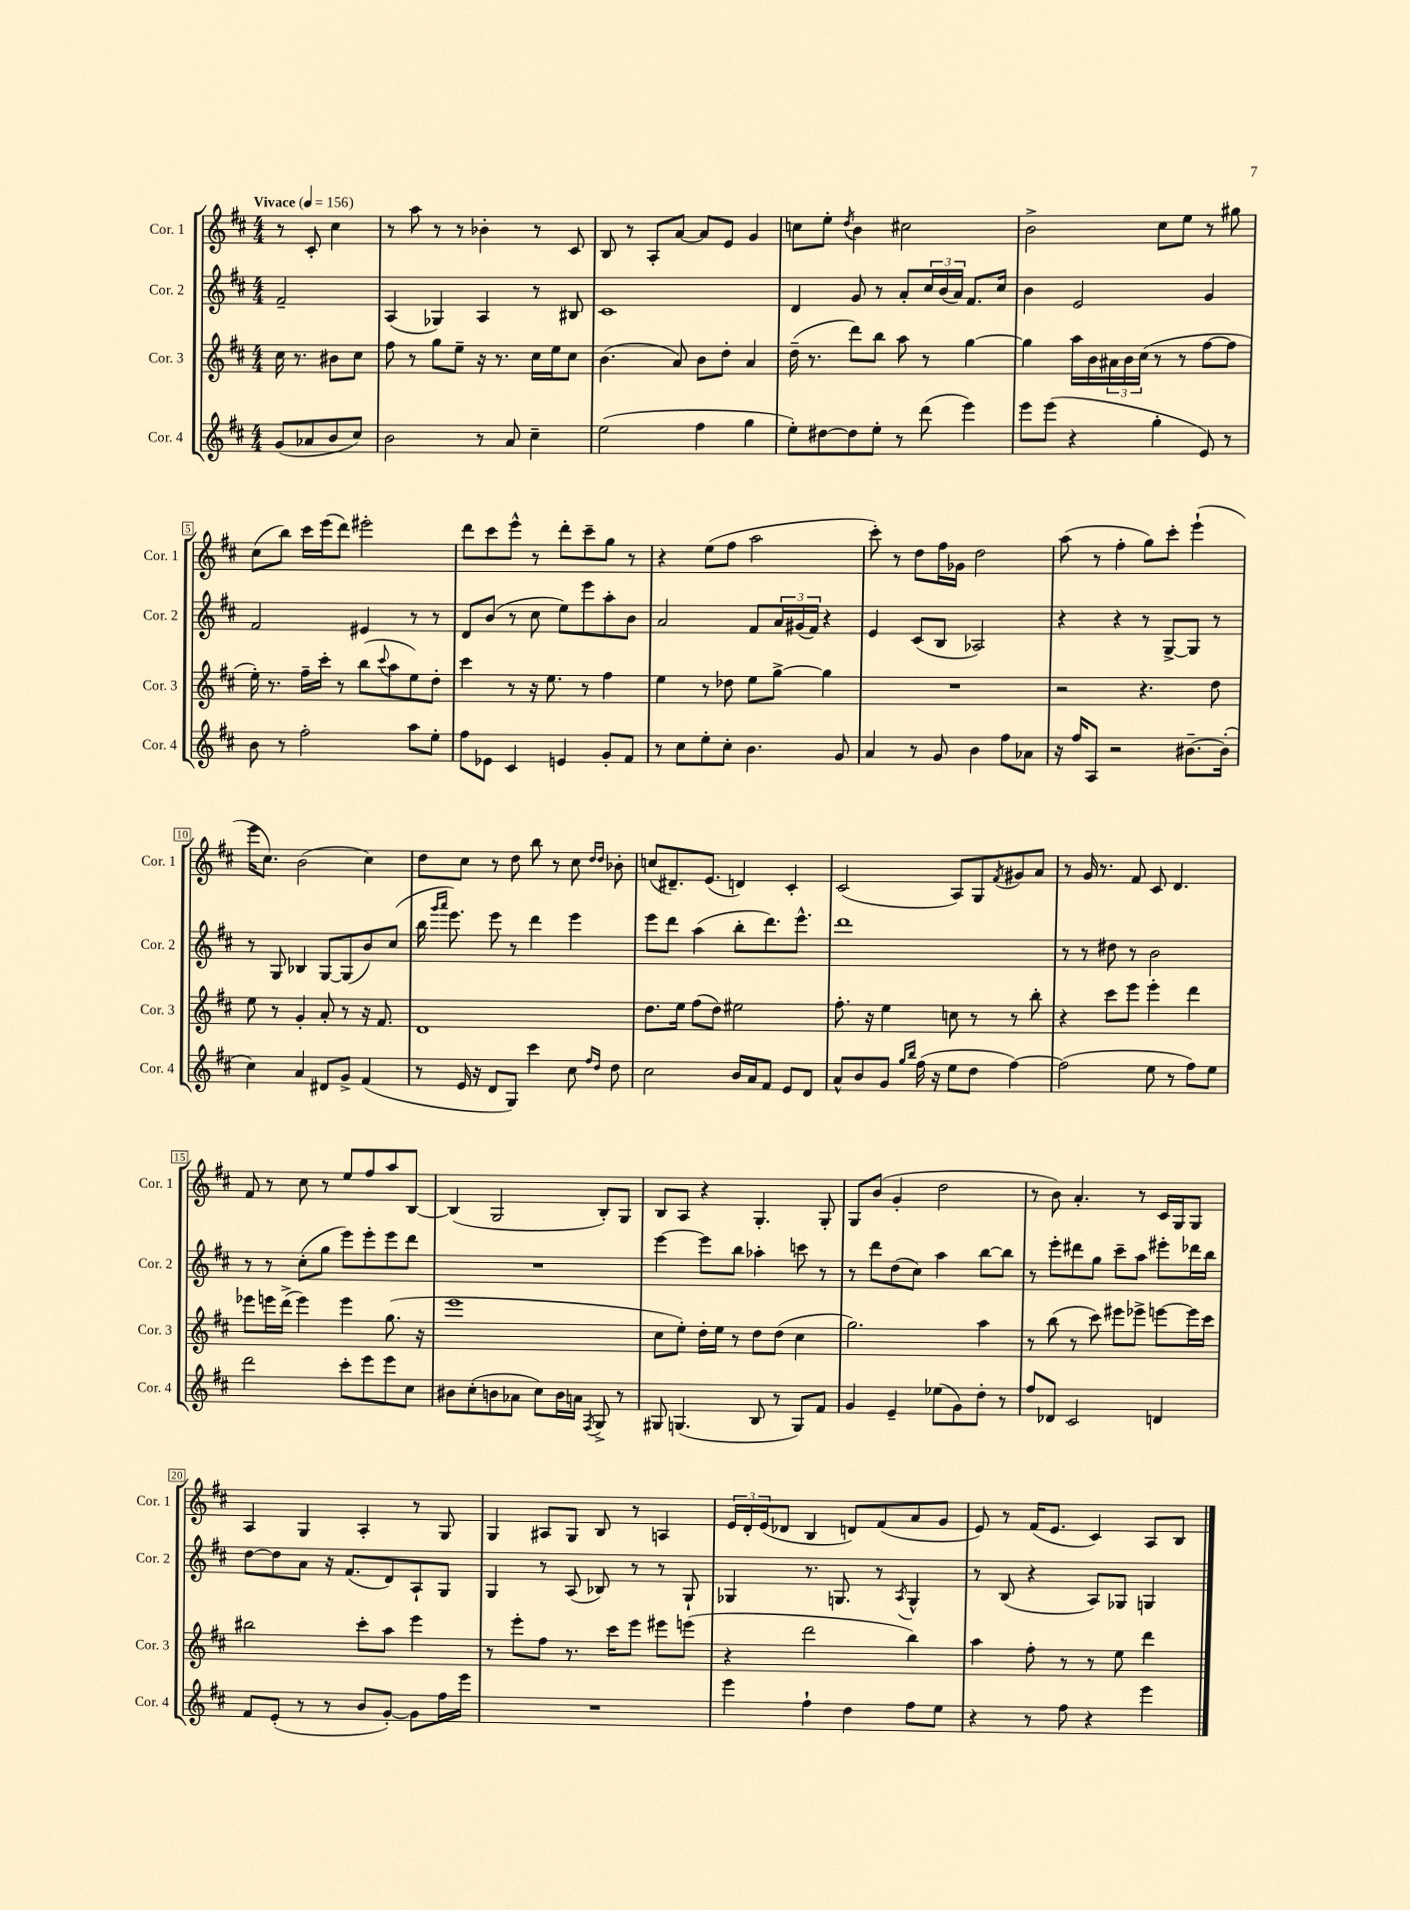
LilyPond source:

<<
\new StaffGroup <<
\new Staff = "s0" \with { instrumentName = "Cor. 1" shortInstrumentName = "Cor. 1" } {
    \clef treble \key d \major \numericTimeSignature \time 4/4 \partial 2 \tempo "Vivace" 4 = 156
    r8 cis'8-. cis''4 |
    r8 a''8 r8 r8 bes'4-. r8 cis'8 |
    b8 r8 a8-. a'8~ a'8 e'8 g'4 |
    c''8 e''8-. \acciaccatura { d''8 } b'4 cis''2 |
    b'2-> cis''8 e''8 r8 gis''8 |
    cis''8( b''8) cis'''16 e'''16( d'''8) eis'''2-. |
    d'''8 cis'''8 e'''8-^ r8 d'''8-. cis'''8-- g''8 r8 |
    r4 e''8( fis''8 a''2 |
    cis'''8-.) r8 d''8 fis''16 ges'16 d''2 |
    a''8( r8 fis''4-. g''8) cis'''8-. e'''4-!( |
    e'''16 cis''8.) b'2( cis''4) |
    d''8 cis''8 r8 d''8 b''8 r8 cis''8 \grace { d''16 d''16 } bes'8-. |
    c''8( dis'8.--) e'8.( d'4) cis'4-. |
    cis'2( a8) g8 \acciaccatura { fis'8 } gis'8 a'8 |
    r8 g'16 r8. fis'8 cis'8 d'4. |
    fis'8 r8 cis''8 r8 e''8 fis''8 a''8 b8~ |
    b4( g2 b8-.) g8 |
    b8 a8 r4 g4.-. g8-. |
    g8 b'8( g'4-. d''2 |
    r8 b'8) a'4.-. r8 cis'16 g16 g8 |
    a4 g4 a4-. r8 g8 |
    g4 ais8 g8 b8 r8 a4 |
    \tuplet 3/2 { e'16 d'16-. e'16( } des'8 b4 d'8) fis'8( a'8 g'8 |
    e'8) r8 fis'16( e'8. cis'4) a8 b8 \bar "|." |
}
\new Staff = "s1" \with { instrumentName = "Cor. 2" shortInstrumentName = "Cor. 2" } {
    \clef treble \key d \major \numericTimeSignature \time 4/4 \partial 2
    fis'2-- |
    a4( ges4) a4 r8 bis8 |
    cis'1 |
    d'4 g'8 r8 a'8-. \tuplet 3/2 { cis''16 b'16( a'16) } fis'8. cis''16 |
    b'4 e'2 g'4 |
    fis'2 eis'4 r8 r8 |
    d'8 b'8( r8 cis''8 e''8) e'''8 a''8-. b'8 |
    a'2 fis'8 \tuplet 3/2 { a'16 gis'16( fis'16) } r4 |
    e'4 cis'8( b8 aes2) |
    r4 r4 r8 g8~-> g8 r8 |
    r8 g8 bes4 g8~ g8( b'8) cis''8( |
    b''16 \grace { g'''16 a'''16 } e'''8.) e'''8 r8 d'''4 e'''4 |
    e'''8 d'''8 a''4( b''8-. d'''8.) e'''8.-^ |
    d'''1 |
    r8 r8 dis''8 r8 b'2 |
    r8 r8 cis''8-.( g''8 e'''8) e'''8-. e'''8 d'''8 |
    R1 |
    e'''4~ e'''8 b''8 aes''4-. c'''8 r8 |
    r8 d'''8 d''8( cis''8) a''4 b''8~ b''8 |
    r8 e'''8-. dis'''8 g''8 cis'''8-- a''8 eis'''8-. des'''16 b''16 |
    d''8~ d''8 a'8 r16 fis'8.( d'8) a8-! g8 |
    g4 r8 a8( bes8) r8 r8 g8-! |
    ges4 r8. g8. r8 \acciaccatura { a8 } g4-^ |
    r8 b8( r4 a8) ges8 g4 \bar "|." |
}
\new Staff = "s2" \with { instrumentName = "Cor. 3" shortInstrumentName = "Cor. 3" } {
    \clef treble \key d \major \numericTimeSignature \time 4/4 \partial 2
    cis''16 r8. bis'8 cis''8 |
    fis''8 r8 g''8 e''8-- r16 r8. cis''16 e''16 cis''8 |
    b'4.( a'8) b'8 d''8-. a'4 |
    d''16--( r8. d'''8) b''8 a''8 r8 g''4~ |
    g''4 a''16 b'16 \tuplet 3/2 { ais'16 b'16 cis''16( } r8 r8 fis''8~ fis''8 |
    e''16-.) r8. fis''16-- cis'''16-. r8 b''8( \appoggiatura { cis'''8 } a''8 e''8) d''8-. |
    cis'''4 r8 r16 e''8. r8 fis''4 |
    e''4 r8 des''8 e''8 g''8~-> g''4 |
    R1 |
    r2 r4. d''8 |
    e''8 r8 g'4-. a'8-. r8 r16 fis'8. |
    d'1 |
    d''8. e''16 fis''8( d''8) eis''2 |
    fis''8.-. r16 e''4 c''8 r8 r8 b''8-. |
    r4 cis'''8 e'''8 e'''4-. d'''4 |
    ees'''8 e'''16 d'''16->( e'''4) e'''4 g''8.( r16 |
    e'''1 |
    cis''8 e''8-.) d''16-. e''16 r8 d''8 d''8( cis''4 |
    g''2.) a''4 |
    r8 b''8( r8 cis'''8) eis'''8 ees'''8-> e'''8~ e'''16 cis'''16 |
    bis''2 cis'''8-. a''8 e'''4 |
    r8 e'''8-. fis''8 r8. cis'''16 e'''8 eis'''8 e'''8( |
    r4 d'''2 b''4) |
    a''4 fis''8-. r8 r8 e''8 d'''4 \bar "|." |
}
\new Staff = "s3" \with { instrumentName = "Cor. 4" shortInstrumentName = "Cor. 4" } {
    \clef treble \key d \major \numericTimeSignature \time 4/4 \partial 2
    g'8( aes'8 b'8 cis''8) |
    b'2 r8 a'8 cis''4-- |
    e''2( fis''4 g''4 |
    e''8-.) dis''8~ dis''8 e''8-. r8 d'''8( e'''4) |
    e'''8 e'''8( r4 g''4-. e'8) r8 |
    b'8 r8 fis''2-. a''8 e''8-. |
    fis''8 ees'8 cis'4 e'4 g'8-. fis'8 |
    r8 cis''8 e''8-. cis''8-. b'4. g'8 |
    a'4 r8 g'8 b'4 fis''8 aes'8 |
    r16 fis''16 a8 r2 bis'8.~-- bis'16-.( |
    cis''4) a'4 dis'8 g'8-> fis'4( |
    r8 e'16 r16 d'8 g8) cis'''4 cis''8 \grace { fis''16 d''16 } d''8 |
    cis''2 b'16 a'16 fis'8 e'8 d'8 |
    a'8-^ b'8 g'8 \grace { g''16 b''16 } fis''16( r16 e''8 d''8 fis''4~) |
    fis''2( e''8 r8 fis''8) e''8 |
    d'''2 cis'''8-. e'''8 e'''8 cis''8 |
    bis'8 cis''8-.( b'8 aes'8 cis''8) b'16 a'16 \acciaccatura { fis8 } g8-> r8 |
    gis8 g4.( b8 r8 g8) fis'8 |
    g'4 e'4-- ees''8( g'8) d''8-. r8 |
    fis''8 des'8 cis'2 d'4 |
    fis'8 e'8-.( r8 r8 b'8 g'8~-.) g'8 fis''16 e'''16 |
    R1 |
    e'''4 fis''4-! d''4 fis''8 e''8 |
    r4 r8 fis''8 r4 e'''4 \bar "|." |
}
>>
>>
\layout { \context { \Score \override BarNumber.stencil = #(make-stencil-boxer 0.1 0.3 ly:text-interface::print) } }
